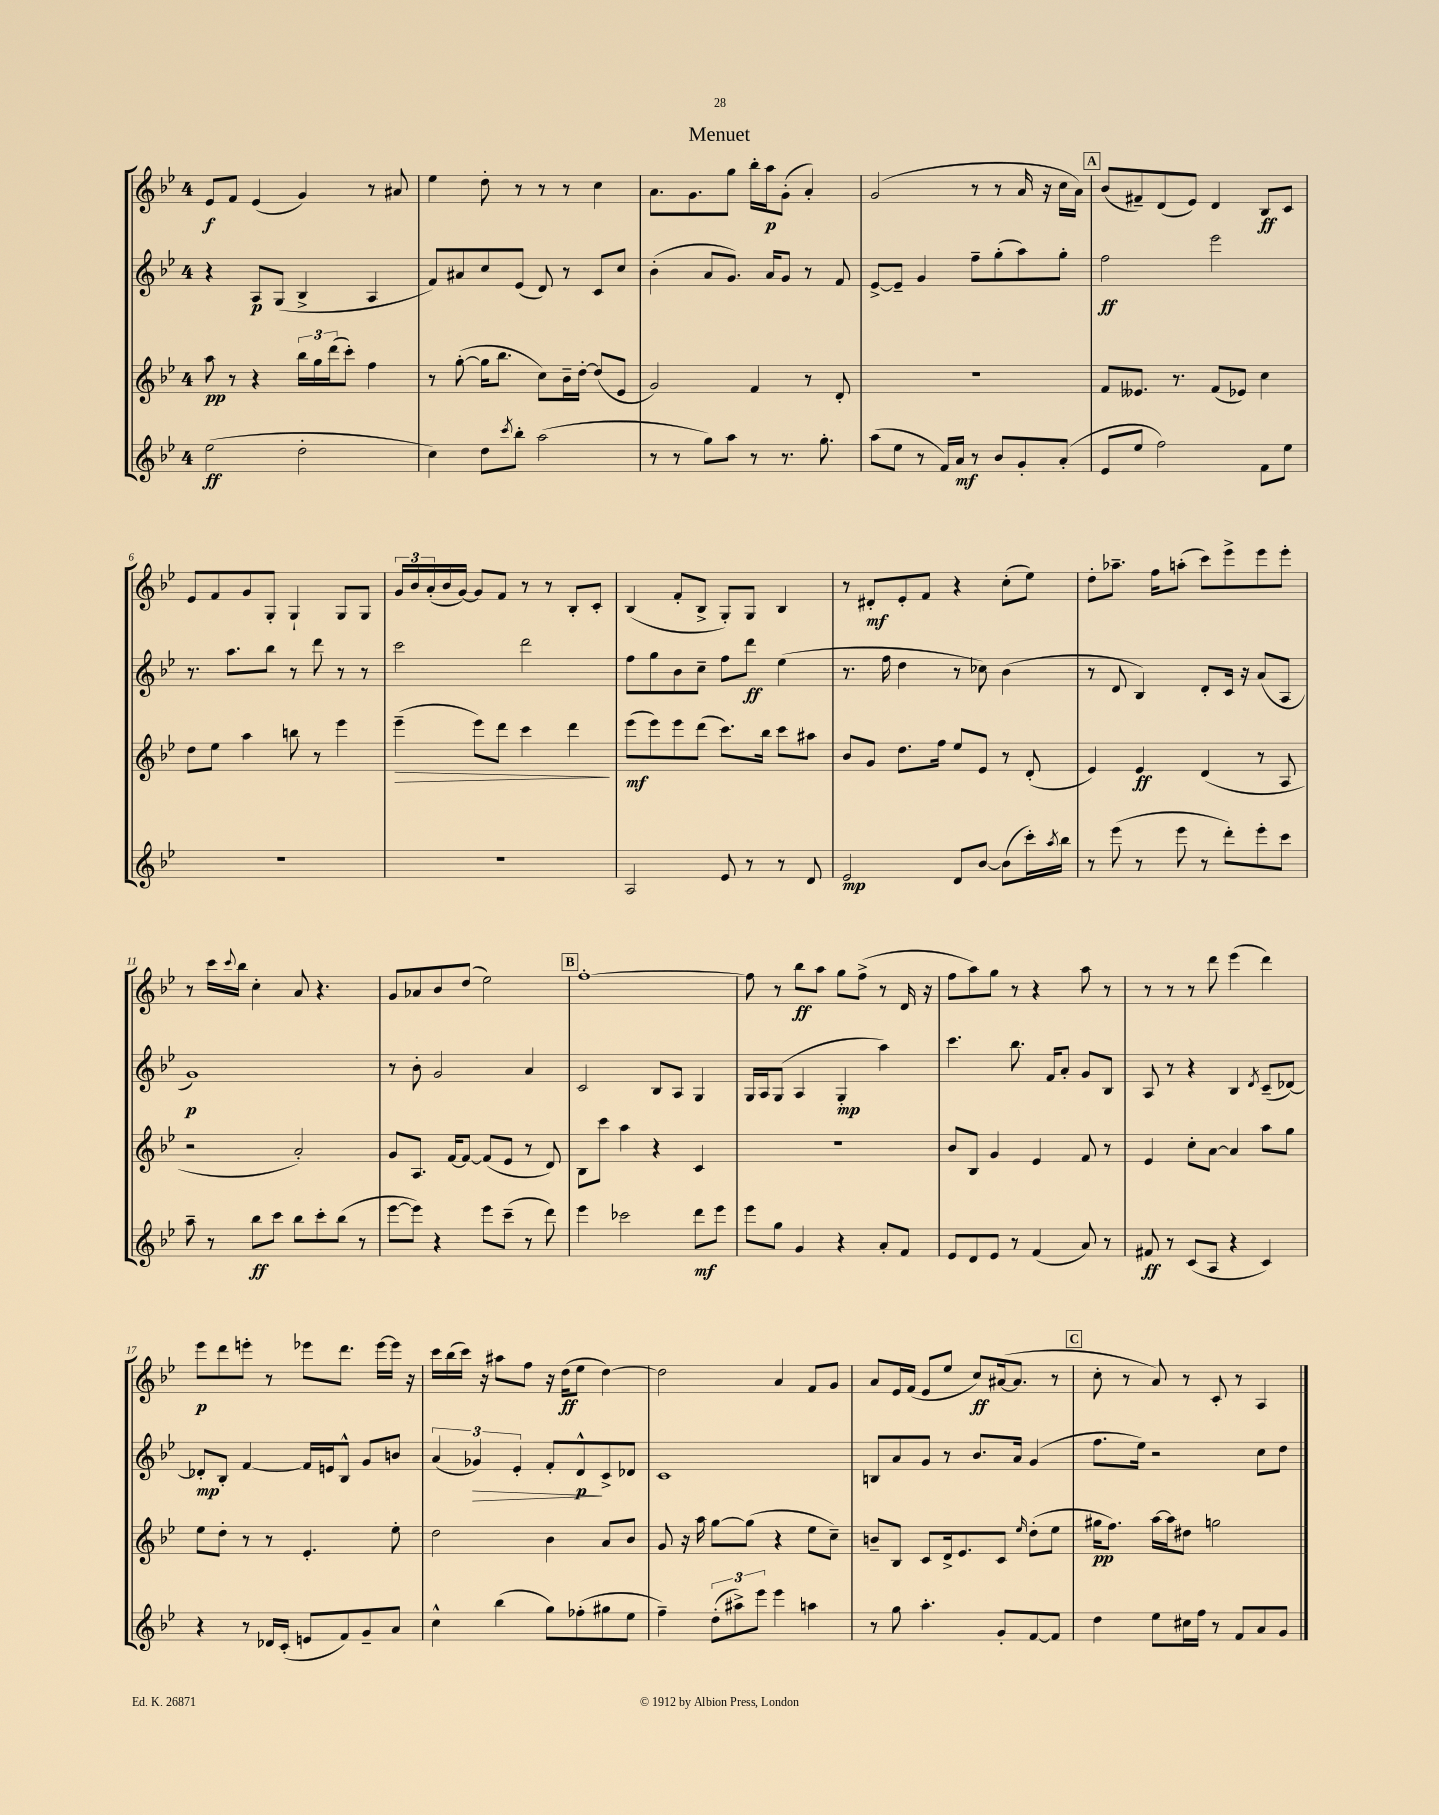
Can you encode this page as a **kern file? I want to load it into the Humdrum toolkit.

**kern	**dynam	**kern	**dynam	**kern	**dynam	**kern	**dynam
*part4	*part4	*part3	*part3	*part2	*part2	*part1	*part1
*staff4	*staff4	*staff3	*staff3	*staff2	*staff2	*staff1	*staff1
*clefG2	*	*clefG2	*	*clefG2	*	*clefG2	*
*k[b-e-]	*	*k[b-e-]	*	*k[b-e-]	*	*k[b-e-]	*
*M4/4	*	*M4/4	*	*M4/4	*	*M4/4	*
=1	=1	=1	=1	=1	=1	=1	=1
(2ee-\	ff	8aa\	pp	4r	.	8e-/L	f
.	.	8r	.	.	.	8f/J	.
.	.	4r	.	8A/L	p	(4e-/	.
.	.	.	.	(8G/J	.	.	.
2dd'\	.	24bb-\LL	.	4B-^/	.	4g/)	.
.	.	24gg\	.	.	.	.	.
.	.	(24ddd\J	.	.	.	.	.
.	.	8ccc'\J)	.	.	.	.	.
.	.	4ff\	.	4A/	.	8r	.
.	.	.	.	.	.	8a#X/	.
=2	=2	=2	=2	=2	=2	=2	=2
4cc\)	.	8r	.	8f/L)	.	4ee-\	.
.	.	([8gg'\	.	8a#X/	.	.	.
8dd\L	.	16gg\KL]	.	8cc/	.	8dd'\	.
.	.	8.bb-\J	.	.	.	.	.
8qccc/	.	.	.	.	.	.	.
8bb-'\J	.	.	.	(8e-/J	.	8r	.
(2aa\	.	8cc\L)	.	8d/)	.	8r	.
.	.	16b-~\L	.	8r	.	8r	.
.	.	[16dd'\JJ	.	.	.	.	.
.	.	(8dd/L]	.	8c/L	.	4cc\	.
.	.	8e-/J	.	8cc/J	.	.	.
=3	=3	=3	=3	=3	=3	=3	=3
8r	.	2g/)	.	(4b-'\	.	8.a\L	.
8r	.	.	.	.	.	.	.
.	.	.	.	.	.	8.g\	.
8gg\L)	.	.	.	8a/L	.	.	.
8aa\J	.	.	.	8.g/J)	.	8gg\J	.
8r	.	4f/	.	.	.	16bb-'\LL	.
.	.	.	.	16a/KL	.	16aa\J	p
8.r	.	.	.	8g/J	.	(8g'\J	.
.	.	8r	.	8r	.	4a'/)	.
8.gg'\	.	.	.	.	.	.	.
.	.	8d'/	.	8f/	.	.	.
=4	=4	=4	=4	=4	=4	=4	=4
(8aa\L	.	1r	.	[8e-^/L	.	(2g/	.
8ee-\J	.	.	.	8e-~/J]	.	.	.
8r	.	.	.	4g/	.	.	.
16f/LL)	.	.	.	.	.	.	.
16a/JJ	mf	.	.	.	.	.	.
8r	.	.	.	8ff~\L	.	8r	.
8b-/L	.	.	.	(8gg'\	.	8r	.
8g'/	.	.	.	8aa\)	.	16a/	.
.	.	.	.	.	.	16r	.
(8a'/J	.	.	.	8gg'\J	.	16cc\LL	.
.	.	.	.	.	.	16a\JJ)	.
!!LO:REH:place=s1:t=A
=5	=5	=5	=5	=5	=5	=5	=5
8e-/L	.	8f/L	.	2ff\	ff	(8b-/L	.
8ee-/J	.	8.e--X/J	.	.	.	8f#X~/)	.
2ff\)	.	.	.	.	.	(8d/	.
.	.	8.r	.	.	.	.	.
.	.	.	.	.	.	8e-/J)	.
.	.	(8f/L	.	2eee-\	.	4d/	.
.	.	8e-X/J)	.	.	.	.	.
8f\L	.	4cc\	.	.	.	8B-/L	ff
8ee-\J	.	.	.	.	.	8c/J	.
!!LO:LB:g=z
=6	=6	=6	=6	=6	=6	=6	=6
1r	.	8dd\L	.	8.r	.	8e-/L	.
.	.	8ee-\J	.	.	.	8f/	.
.	.	.	.	8.aa\L	.	.	.
.	.	4aa\	.	.	.	8g/	.
.	.	.	.	8bb-\J	.	8G'/J	.
.	.	8bbn\	.	8r	.	4G`/	.
.	.	8r	.	8ddd\	.	.	.
.	.	4eee-\	.	8r	.	8G/L	.
.	.	.	.	8r	.	8G/J	.
=7	=7	=7	=7	=7	=7	=7	=7
!	!	!	!LO:HP:b	!	!	!	!
1r	.	(4eee-~\	>	2ccc\	.	24g/LL	.
.	.	.	.	.	.	24b-/	.
.	.	.	.	.	.	(24a'/	.
.	.	.	.	.	.	16b-/	.
.	.	.	.	.	.	[16g/JJ)	.
.	.	8eee-\L)	.	.	.	8g/L]	.
.	.	8ddd\J	.	.	.	8f/J	.
.	.	4ccc\	.	2ddd\	.	8r	.
.	.	.	.	.	.	8r	.
.	.	4ddd\	.	.	.	8B-'/L	.
.	.	.	.	.	.	8c'/J	.
.	.	.	]	.	.	.	.
=8	=8	=8	=8	=8	=8	=8	=8
2A/	.	(8eee-\L	mf	8ff\L	.	(4B-/	.
.	.	8eee-\)	.	8gg\	.	.	.
.	.	8eee-\	.	8b-\	.	8f'/L	.
.	.	(8ddd\J	.	8cc~\J	.	8B-^/J	.
8e-/	.	8.ccc\L)	.	8ff\L	.	8G'/L)	.
8r	.	.	.	8ddd\J	ff	8G/J	.
.	.	16bb-\Jk	.	.	.	.	.
8r	.	8ccc\L	.	(4ee-\	.	4B-/	.
8d/	.	8aa#X\J	.	.	.	.	.
=9	=9	=9	=9	=9	=9	=9	=9
2e-/	mp	8b-/L	.	8.r	.	8r	.
.	.	8g/J	.	.	.	8d#X'/L	mf
.	.	.	.	16ff\	.	.	.
.	.	8.dd\L	.	4dd\	.	8e-'/	.
.	.	.	.	.	.	8f/J	.
.	.	16ff\Jk	.	.	.	.	.
8d/L	.	8ee-/L	.	8r	.	4r	.
[8b-/J	.	8e-/J	.	8cc-X\)	.	.	.
(8b-\L]	.	8r	.	(4b-\	.	(8cc'\L	.
16ccc'\L)	.	(8d'/	.	.	.	8ee-\J)	.
8qaa/	.	.	.	.	.	.	.
16bb-\JJ	.	.	.	.	.	.	.
=10	=10	=10	=10	=10	=10	=10	=10
8r	.	4e-/)	.	8r	.	8dd'\L	.
(8eee-\	.	.	.	8d/	.	8.aa-X~\J	.
8r	.	4e-/	ff	4B-/)	.	.	.
.	.	.	.	.	.	16ff\KL	.
8eee-\	.	.	.	.	.	(8aan'\J	.
8r	.	(4d/	.	8d'/L	.	8ccc\L)	.
8ddd'\L)	.	.	.	16c/Jk	.	8eee-^\	.
.	.	.	.	16r	.	.	.
8eee-'\	.	8r	.	(8a/L	.	8eee-\	.
8ccc\J	.	8A/	.	8A/J	.	8eee-'\J	.
!!LO:LB:g=z
=11	=11	=11	=11	=11	=11	=11	=11
8aa~\	.	2r	.	1g)	p	8r	.
8r	.	.	.	.	.	16ccc\LL	.
.	.	.	.	.	.	8qqccc/	.
.	.	.	.	.	.	16bb-\JJ	.
8bb-\L	ff	.	.	.	.	4cc'\	.
8ccc\J	.	.	.	.	.	.	.
8bb-\L	.	2a'/)	.	.	.	8a/	.
8ccc'\	.	.	.	.	.	4.r	.
(8bb-\J	.	.	.	.	.	.	.
8r	.	.	.	.	.	.	.
=12	=12	=12	=12	=12	=12	=12	=12
[8eee-\L	.	8g/L	.	8r	.	8g/L	.
8eee-\J])	.	8.A/J	.	8b-'\	.	8a-X/	.
4r	.	.	.	2g/	.	8b-/	.
.	.	[16f/KL	.	.	.	.	.
.	.	8f/J_	.	.	.	(8dd/J	.
8eee-\L	.	(8f/L]	.	.	.	2ee-\)	.
(8ccc~\J	.	8e-/J	.	.	.	.	.
8r	.	8r	.	4a/	.	.	.
8ddd\)	.	8d/)	.	.	.	.	.
!!LO:REH:place=s1:t=B
=13	=13	=13	=13	=13	=13	=13	=13
4eee-\	.	8B-\L	.	2c/	.	[1ff'	.
.	.	8ccc\J	.	.	.	.	.
2ccc-X\	.	4aa\	.	.	.	.	.
.	.	4r	.	8B-/L	.	.	.
.	.	.	.	8A/J	.	.	.
8ddd\L	mf	4c/	.	4G/	.	.	.
8eee-\J	.	.	.	.	.	.	.
=14	=14	=14	=14	=14	=14	=14	=14
8eee-\L	.	1r	.	16G/LL	.	8ff\]	.
.	.	.	.	16A/J	.	.	.
8gg\J	.	.	.	(8G/J	.	8r	.
4g/	.	.	.	4A/	.	8bb-\L	ff
.	.	.	.	.	.	8aa\J	.
4r	.	.	.	4G'/	mp	8gg\L	.
.	.	.	.	.	.	(8ff^\J	.
8a'/L	.	.	.	4aa\)	.	8r	.
8f/J	.	.	.	.	.	16d/	.
.	.	.	.	.	.	16r	.
=15	=15	=15	=15	=15	=15	=15	=15
8e-/L	.	8b-/L	.	4.ccc\	.	8ff\L	.
8d/	.	8B-/J	.	.	.	8aa\)	.
8e-/J	.	4g/	.	.	.	8gg\J	.
8r	.	.	.	8.bb-\	.	8r	.
(4f/	.	4e-/	.	.	.	4r	.
.	.	.	.	16f/KL	.	.	.
.	.	.	.	8a'/J	.	.	.
8a/)	.	8f/	.	8g/L	.	8aa\	.
8r	.	8r	.	8B-/J	.	8r	.
=16	=16	=16	=16	=16	=16	=16	=16
8f#X/	ff	4e-/	.	8A/	.	8r	.
8r	.	.	.	8r	.	8r	.
(8c/L	.	8cc'\L	.	4r	.	8r	.
8A/J	.	[8a\J	.	.	.	8ddd\	.
4r	.	4a/]	.	4B-/	.	(4eee-\	.
.	.	.	.	8qd/	.	.	.
4c/)	.	8aa\L	.	(8c~/L	.	4ddd\)	.
.	.	8gg\J	.	[8d-X/J)	.	.	.
!!LO:LB:g=z
=17	=17	=17	=17	=17	=17	=17	=17
4r	.	8ee-\L	.	8d-X'/L]	mp	8eee-\L	p
.	.	8dd'\J	.	8B-'/J	.	8ddd\	.
8r	.	8r	.	[4f/	.	8eeen'\J	.
16d-X/LL	.	8r	.	.	.	8r	.
(16c'/JJ	.	.	.	.	.	.	.
8en/L	.	4.e-'/	.	16f/LL]	.	8eee-X\L	.
.	.	.	.	16en/J	.	.	.
8f/)	.	.	.	8B-^^/J	.	8.ddd\J	.
8g~/	.	.	.	8g/L	.	.	.
.	.	.	.	.	.	[16eee-\LL	.
8a/J	.	8ee-'\	.	8bn/J	.	16eee-\JJ]	.
.	.	.	.	.	.	16r	.
=18	=18	=18	=18	=18	=18	=18	=18
4cc^^\	.	2dd\	.	(6a/	.	16ccc\LL	.
.	.	.	.	.	.	(16bb-\	.
.	.	.	.	.	.	16ccc\JJ)	.
!	!	!	!	!	!LO:HP:b	!	!
.	.	.	.	6g-X/)	>	.	.
.	.	.	.	.	.	16r	.
(4bb-\	.	.	.	.	.	8aa#X\L	.
.	.	.	.	6e-'/	.	.	.
.	.	.	.	.	.	8ff\J	.
8gg\L)	.	4b-\	.	8f'/L	.	16r	.
.	.	.	.	.	.	(16dd\KL	ff
(8ff-X'\	.	.	.	8d^^/	p	8ee-\J	.
8gg#X\	.	8a/L	.	8c^/	]	[4dd\)	.
8ee-\J	.	8b-/J	.	8d-X/J	.	.	.
=19	=19	=19	=19	=19	=19	=19	=19
4ff~\)	.	8g/	.	1c	.	2dd\]	.
.	.	16r	.	.	.	.	.
.	.	16aa\	.	.	.	.	.
(12dd'\L	.	[8gg\L	.	.	.	.	.
12aa#X^\)	.	.	.	.	.	.	.
.	.	(8gg\J]	.	.	.	.	.
12eee-\J	.	.	.	.	.	.	.
4eee-\	.	4r	.	.	.	4a/	.
4aan\	.	8ee-\L	.	.	.	8f/L	.
.	.	8cc~\J)	.	.	.	8g/J	.
=20	=20	=20	=20	=20	=20	=20	=20
8r	.	8bn~/L	.	8Bn/L	.	8a/L	.
8gg\	.	8B-/J	.	8a/	.	16e-/L	.
.	.	.	.	.	.	(16f/JJ	.
4.aa'\	.	8c/L	.	8g/J	.	8e-/L	.
.	.	16d^/k	.	8r	.	8ee-/J	.
.	.	8.e-/	.	.	.	.	.
.	.	.	.	8.b-/L	.	8cc/L)	ff
8g'/L	.	8c/J	.	.	.	([16a#X/k	.
.	.	.	.	16a/Jk	.	8.a#/J]	.
.	.	16qqee-/	.	.	.	.	.
[8f/	.	(8dd'\L	.	(4g/	.	.	.
8f/J]	.	8ee-\J	.	.	.	8r	.
!!LO:REH:place=s1:t=C
=21	=21	=21	=21	=21	=21	=21	=21
4dd\	.	16gg#X\KL	pp	8.ff\L	.	8cc'\	.
.	.	8.ff\J)	.	.	.	.	.
.	.	.	.	.	.	8r	.
.	.	.	.	16ee-\Jk)	.	.	.
8ee-\L	.	[16aa\LL	.	2r	.	8a/)	.
.	.	16aa\J]	.	.	.	.	.
16cc#X\L	.	8dd#X\J	.	.	.	8r	.
16ff\JJ	.	.	.	.	.	.	.
8r	.	2ggn\	.	.	.	8c'/	.
8f/L	.	.	.	.	.	8r	.
8a/	.	.	.	8cc\L	.	4A/	.
8g/J	.	.	.	8dd\J	.	.	.
==	==	==	==	==	==	==	==
*-	*-	*-	*-	*-	*-	*-	*-
